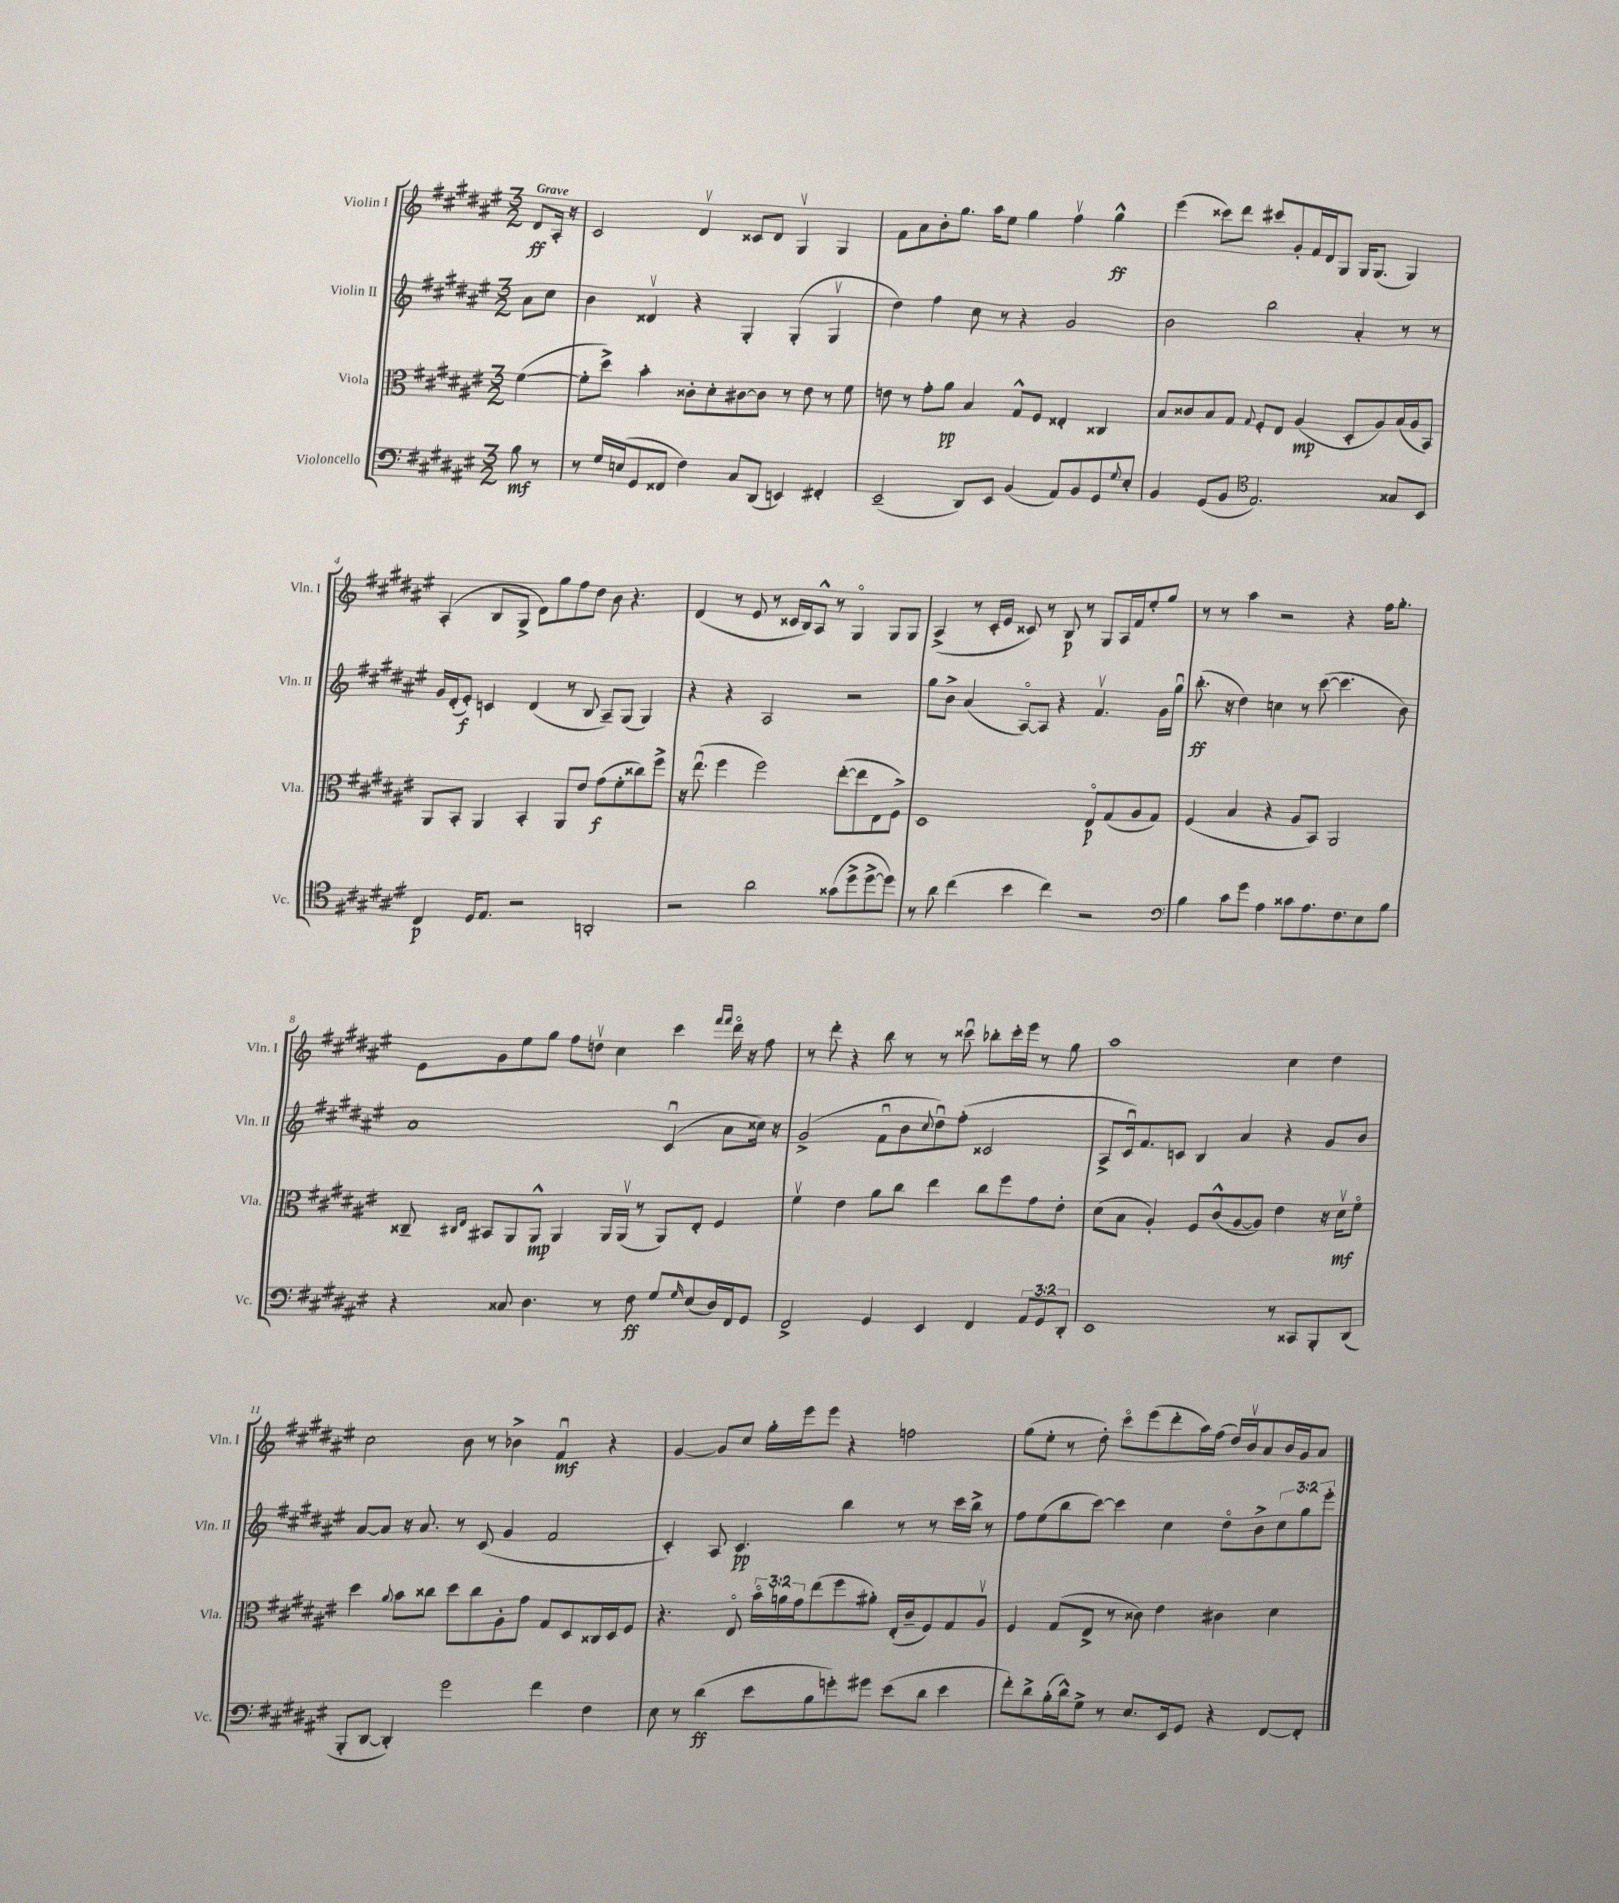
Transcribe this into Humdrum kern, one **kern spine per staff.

**kern	**kern	**kern	**kern
*staff4	*staff3	*staff2	*staff1
*clefF4	*clefC3	*clefG2	*clefG2
*k[f#c#g#d#a#e#]	*k[f#c#g#d#a#e#]	*k[f#c#g#d#a#e#]	*k[f#c#g#d#a#e#]
*M3/2	*M3/2	*M3/2	*M3/2
8B	([4f#	8a#	8d#
8r	.	8cc#	16A#'
.	.	.	16r
=	=	=	=
8r	8f#']	4b	2c#
16G#	8dd#^)	.	.
(16E	.	.	.
8GG#	4b'	4d##v	.
8FF##	.	.	.
4F#)	8c##'	4r	4d#v
.	8d#'	.	.
8C#	[8c#	4G#'	8c##
(8DD#	8c#]	.	8d#
4EE)	8r	(4G#'	4G#v
.	8e#	.	.
4FF#'	8r	4G#v	4G#
.	8f#	.	.
=	=	=	=
(2EE#~	8e	4dd#)	8f#
.	8r	.	8a#
.	8g#'	4ff#	8b'
.	8a#	.	8.gg#
8DD#)	4B	8cc#	.
.	.	.	16aa#
8EE#	.	8r	8ee#
(4BB	8G#^^	4r	4gg#
.	8F#	.	.
8AA#)	4E##'	2g#	4ff#v
8BB	.	.	.
8GG#	4C##	.	4gg#^^
8qqG#	.	.	.
8E#'	.	.	.
=	=	=	=
4BB	8B	2b	(4eee#
.	8c##	.	.
(8GG#	8B	.	8ccc##)
8BB	8G#	.	8ddd#
*clefC4	*	*	*
.	8qqG#	.	.
2.E#)	8F#'	2bb	8ccc#
.	8E#	.	8g#'
.	(4A#	.	16f#
.	.	.	16d#
.	.	.	8G#
.	8D#'	4a#'	16G#
.	.	.	(8.G#
.	8A#)	.	.
8G##	(16B	8r	4G#)
.	16A#	.	.
8BB	8BB)	8r	.
=	=	=	=
4C#	8AA#	16g#	(4A#'
.	.	(16d#'	.
.	8BB'	8e#')	.
16D#	4AA#	4c	8B
8.E#	.	.	.
.	.	.	8G#^
2r	4BB'	(4d#	8d#)
.	.	.	8gg#
.	8AA#	8r	8ff#
.	8e#	8B	8dd#
2AA'	(8g#	8A#~)	8b
.	8f#'	(8G#	4.r
.	8cc##)	4G#)	.
.	8ff#^	.	.
=	=	=	=
2r	16r	4r	(4d#
.	(8.ee#u	.	.
.	4ff#	4r	8r
.	.	.	8e#
2a#	2ff#)	2A#	8r
.	.	.	16c##
.	.	.	16B)
.	.	.	8A#^^
.	.	.	8r
(8g##	([8ee#'	2r	4G#o
8dd#^	8ee#]	.	.
[8dd#^	8E#	.	8G#
8dd#])	8F#^)	.	8G#
=	=	=	=
8r	1D#	8gg#	(4A#^
8a#	.	8b^	.
(4cc#	.	(4a#	8r
.	.	.	16c#'
.	.	.	16e#
4b	.	[8A#o)	8c##)
.	.	8A#]	8r
4cc#)	.	4r	8B
.	.	.	8r
2r	8E#o	4.f#v	8G#
.	(8G#	.	16A#
.	.	.	16f#
.	8A#	.	8ee#'
.	8G#)	16g#	8gg#
.	.	16gg#u	.
=	=	=	=
*clefF4	*	*	*
4B	(4F#	(8.bb'	8r
.	.	.	8r
.	.	16r	.
8c#	4B	4dd#)	4aa#
8g#	.	.	.
4A#	4r	4cc	2r
8c##	8A#	8r	.
8.A#	8BB)	([8ccc#	.
.	2AA#	4.ccc#]	4r
8.F#	.	.	.
8E#	.	.	16ff#
.	.	.	8.gg#'
8B	.	8b)	.
=	=	=	=
4r	8C##~	1a#	8e#
.	16qqC#	.	.
.	16qqE#	.	.
.	8BB#	.	8g#
8C##	8AA#	.	8ee#
4.D#	8AA#^^	.	8gg#
.	4AA#	.	8ff#
.	.	.	8ddv
8r	16AA#	.	4cc#
.	(16AA#v	.	.
8F#	8r	.	.
8G#	8AA#)	(4c#u	4ccc#
16qqG#	.	.	.
(8E#	8E#'	.	.
.	.	.	16qqfff#
.	.	.	16qqfff#
16D#)	4F#	8a#	16ddd#o
16FF#	.	.	16r
8GG#	.	16cc##)	8ff#
.	.	16r	.
=	=	=	=
2FF#^	4f#v	(2g#^	8r
.	.	.	8ddd#'
.	4e#	.	4r
4GG#	8a#	8f#u	8bb
.	8cc#	8b	8r
.	.	8qqcc#	.
4EE#	4ee#	8dd#u)	8r
.	.	(8ff#'	8ccc##u
4FF#	8cc#	2c##	8bb-'
.	8ff#	.	16ccc##'
.	.	.	16eee#
12AA#	8g#	.	8r
12GG#	.	.	.
.	8e#'	.	8gg#
12DD#'	.	.	.
=	=	=	=
1EE#	(8d#	8A#^	1aa#
.	8B	16c#u)	.
.	.	8.f#	.
.	4A#')	.	.
.	.	8c	.
.	8F#	4B	.
.	(8c#^^	.	.
.	[8A#	4a#	.
.	8A#])	.	.
8r	4e#	4r	4cc#
8CC##	.	.	.
8BBB'	16r	8g#	4dd#
.	16d#v	.	.
(8DD#	8f#o	8b	.
=	=	=	=
8BBB'	4dd#	[8a#	2cc#
[8DD#	.	8a#]	.
.	8qqa#	.	.
4DD#'])	8b	16r	.
.	.	8.a#	.
.	8cc##	.	.
2g#	8dd#	8r	8b
.	8cc##	(8c#	8r
.	8A#'	4g#	4b-^
.	8g#	.	.
4f#	8G#	2f#	4f#u
.	8D#	.	.
4F#	16C##	.	4r
.	16D#	.	.
.	8F#	.	.
=	=	=	=
8E#	4.r	4c#')	[4g#
8r	.	.	.
(4d#	.	8A#	8g#]
.	8E#o	4.c#	8cc#
8e#	24bo	.	16gg#'
.	24a	.	.
.	.	.	16eee#
.	24g#	.	.
8B	(8ee#	.	8eee#
8g')	8ff#	4bb	4r
8g#	8a#')	.	.
(8e#	(16E#'	8r	2ff
.	16c#~	.	.
8d#	8F#)	8r	.
4e#	8G#	16ccc#	.
.	.	16bb^	.
.	8A#v	8r	.
=	=	=	=
8f#')	4F#	8ff#	(8gg#
8d#^	.	(8ee#	8ee#'
(16B'	(8G#	8bb	8r
16d#^^)	.	.	.
8G#^	8E#^	[8ccc#)	8dd#')
8r	8r	4ccc#]	8ccc#o
8.E#	8c##)	.	(8eee#
.	4e#	4cc#	8ddd#'
16EE#	.	.	.
8GG#	.	.	16aa#)
.	.	.	(16ff#
4r	4c#	8dd#o	16dd#)
.	.	.	16bv
.	.	8b^	8a#
[8FF#	4d#	12cc#	16b
.	.	.	16g#
.	.	12gg#	.
8FF#']	.	.	8a#
.	.	12eee#'	.
==	==	==	==
*-	*-	*-	*-
